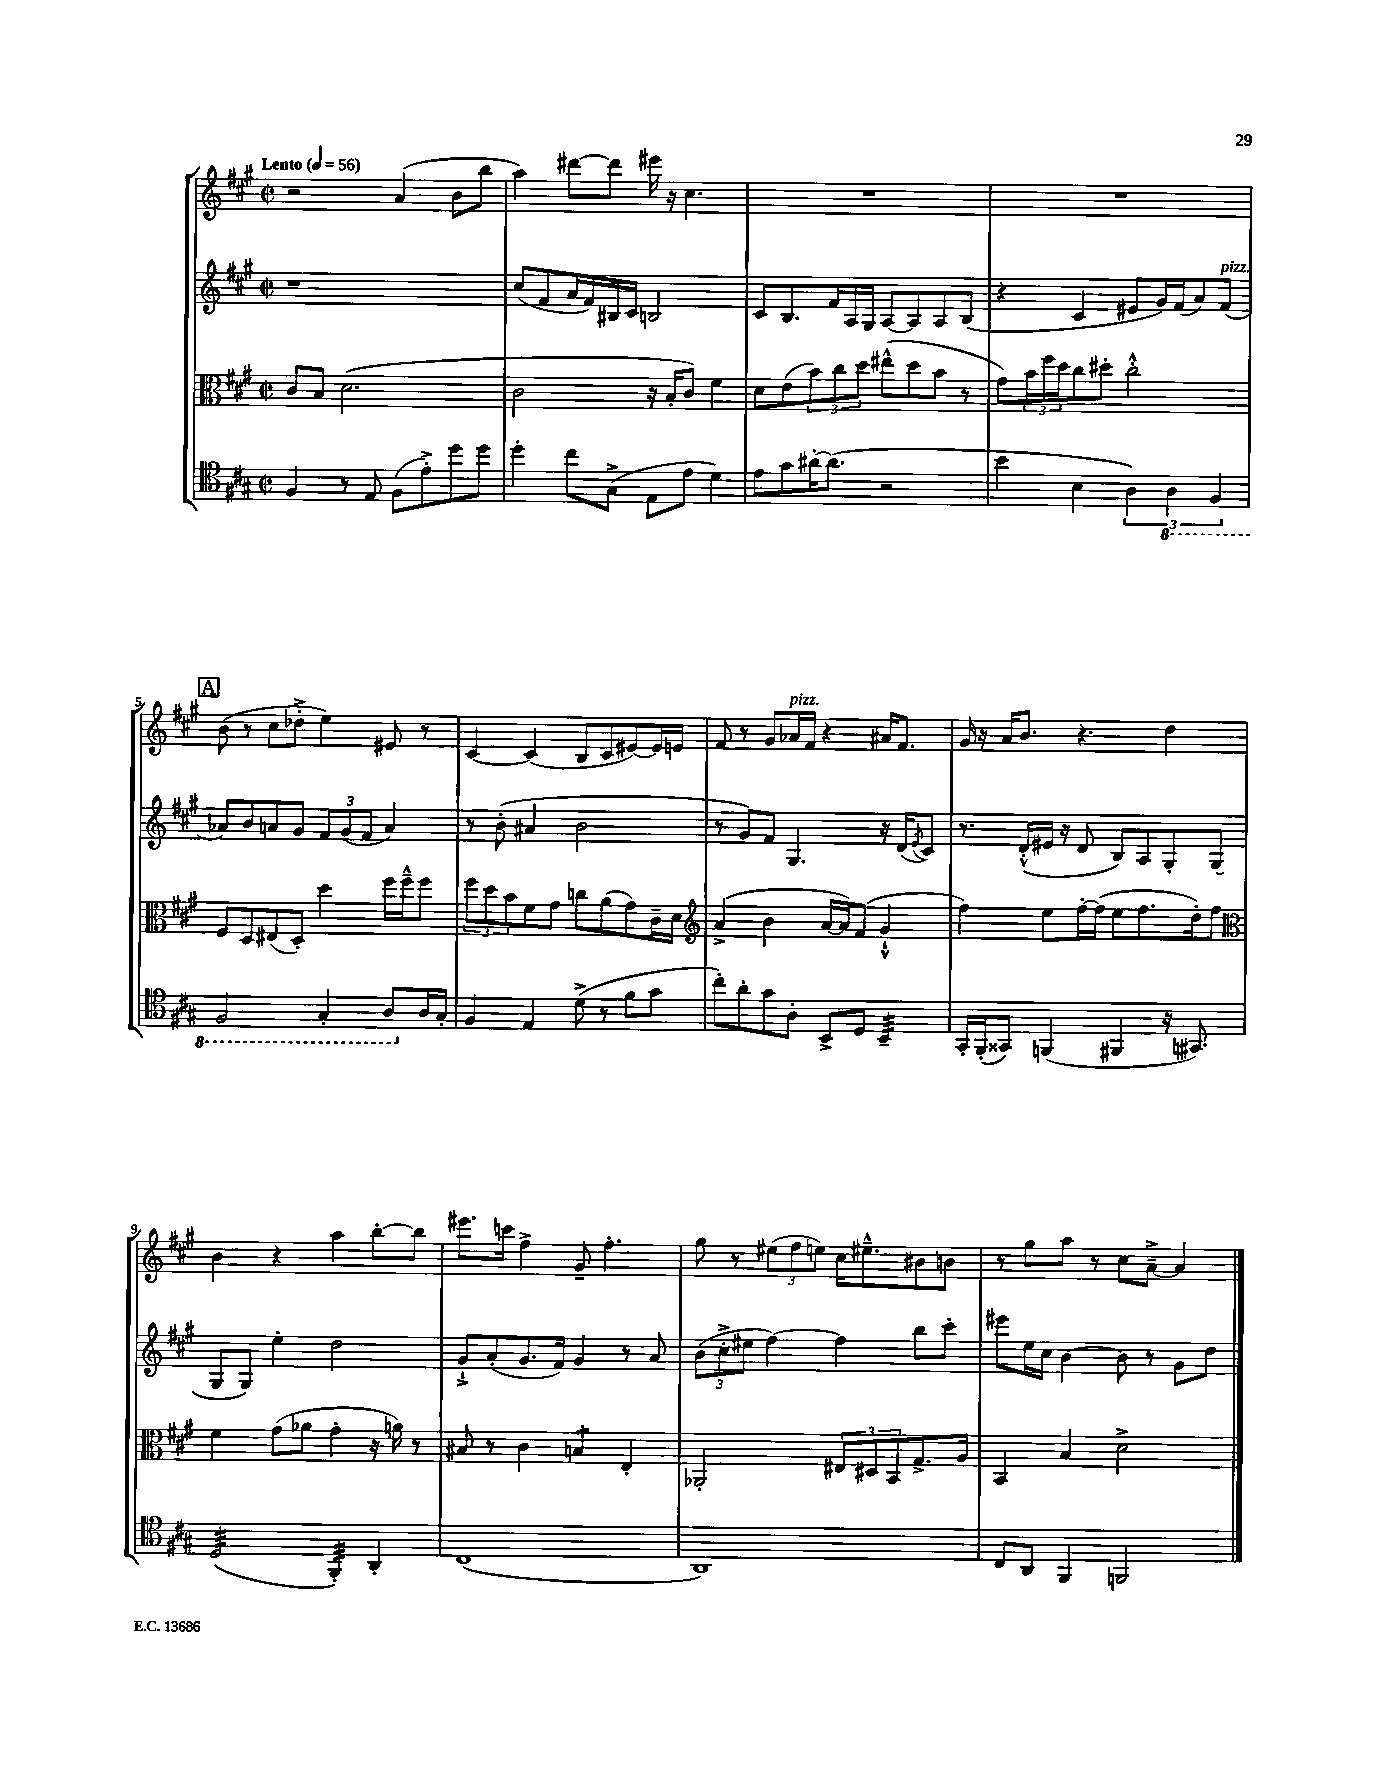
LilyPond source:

<<
\new StaffGroup <<
\new Staff = "s0" {
    \clef treble \key a \major \defaultTimeSignature \time 2/2 \tempo "Lento" 4 = 56
    r2 a'4( b'8 b''8 |
    a''4) dis'''8~ dis'''8 eis'''16 r16 cis''4. |
    R1 |
    R1 |
    \mark \markup { \box "A" } b'8( r8 cis''8 des''8-.-> e''4) eis'8 r8 |
    cis'4~ cis'4( b8 cis'8 eis'8~) eis'16 e'16 |
    fis'8 r8 gis'8 aes'16^\markup { \italic "pizz." } fis'16 r4 ais'16 fis'8. |
    gis'16 r16 a'16 b'8. r4. d''4 |
    b'4 r4 a''4 b''8~-. b''8 |
    eis'''8. c'''16 fis''4-> gis'8-- fis''4.-. |
    gis''8 r8 \tuplet 3/2 { eis''8( fis''8 e''8) } cis''16 eis''8.---^ bis'8 b'8 |
    r8 gis''8 a''8 r8 cis''8 a'8~---> a'4 \bar "|." |
}
\new Staff = "s1" {
    \clef treble \key a \major \defaultTimeSignature \time 2/2
    r1 |
    cis''8( fis'8 a'16 fis'16) bis16 cis'16 b2 |
    cis'8 b8. fis'16 a16 gis16 a8~ a8 a8 b8( |
    r4 cis'4 eis'8 gis'16) fis'16( a'8) fis'8^\markup { \italic "pizz." }( |
    \mark \markup { \box "A" } aes'8) b'8 a'8 gis'8 \tuplet 3/2 { fis'8 gis'8( fis'8 } a'4) |
    r8 b'8-.( ais'4 b'2 |
    r8 gis'8) fis'8 gis4. r16 d'16( \acciaccatura { e'8 } cis'8) |
    r8. d'16-.-^( eis'16 r16 d'8 b8) a8 gis8-. gis8( |
    gis8 gis8) e''4-. d''2 |
    gis'8-!-> a'8-.( gis'8. fis'16) gis'4 r8 a'8 |
    \tuplet 3/2 { b'8( cis''8-.-> eis''8 } fis''4~) fis''4 b''8 cis'''8-. |
    eis'''8 e''16 cis''16 b'4~ b'8 r8 gis'8 d''8 \bar "|." |
}
\new Staff = "s2" {
    \clef alto \key a \major \defaultTimeSignature \time 2/2
    cis'8 b8 d'2.( |
    cis'2 r16 b16-. cis'8) fis'4 |
    d'8 e'8( \tuplet 3/2 { b'8) cis''8 d''8 } eis''8-^( d''8 b'8 r8 |
    gis'8) \tuplet 3/2 { b'16 fis''16 d''16 } cis''8 dis''8-. cis''2-.-^ |
    \mark \markup { \box "A" } fis8 d8 eis8( d8-.) d''4 fis''16 fis''16---^ fis''8 |
    \tuplet 3/2 { fis''8 d''8 b'8 } fis'8 gis'8 c''8 a'8( gis'8) cis'16-- d'16 |
    \clef treble a'4->( b'4 a'16~ a'16) fis'8( gis'4-!-^ |
    fis''4) e''8 fis''16~-. fis''16( e''8 fis''8. d''16-.) fis''8 |
    \clef alto fis'4 gis'8( aes'8 gis'4-. r16 a'16) r8 |
    bis8 r8 cis'4 b4:8 e4-. |
    aes,2-. \tuplet 3/2 { eis8 dis8 b,8 } gis8.-> a16 |
    b,4 b4 d'2-> \bar "|." |
}
\new Staff = "s3" {
    \clef tenor \key a \major \defaultTimeSignature \time 2/2
    fis4 r8 e8 fis8( e'8-.->) d''8 d''8 |
    d''4-. cis''8 gis8->( e8 e'8 d'4) |
    e'8 gis'8 ais'16~-. ais'8.( r2 |
    b'4 b4 \tuplet 3/2 { a4) \ottava #-1 a,4 fis,4 } |
    \mark \markup { \box "A" } fis,2 gis,4-. a,8 \ottava #0 a16 gis16-. |
    fis4 e4 d'8->( r8 fis'8 gis'8 |
    cis''8-.) a'8-. gis'8 a8-. b,8-> d8 b,4:32-- |
    gis,16-. fis,16-.( gisis,8) f,4( fis,4 r16 gis,8.) |
    d2:32( fis,4:32-.) a,4-. |
    cis1( |
    a,1) |
    cis8 a,8 fis,4 f,2 \bar "|." |
}
>>
>>
